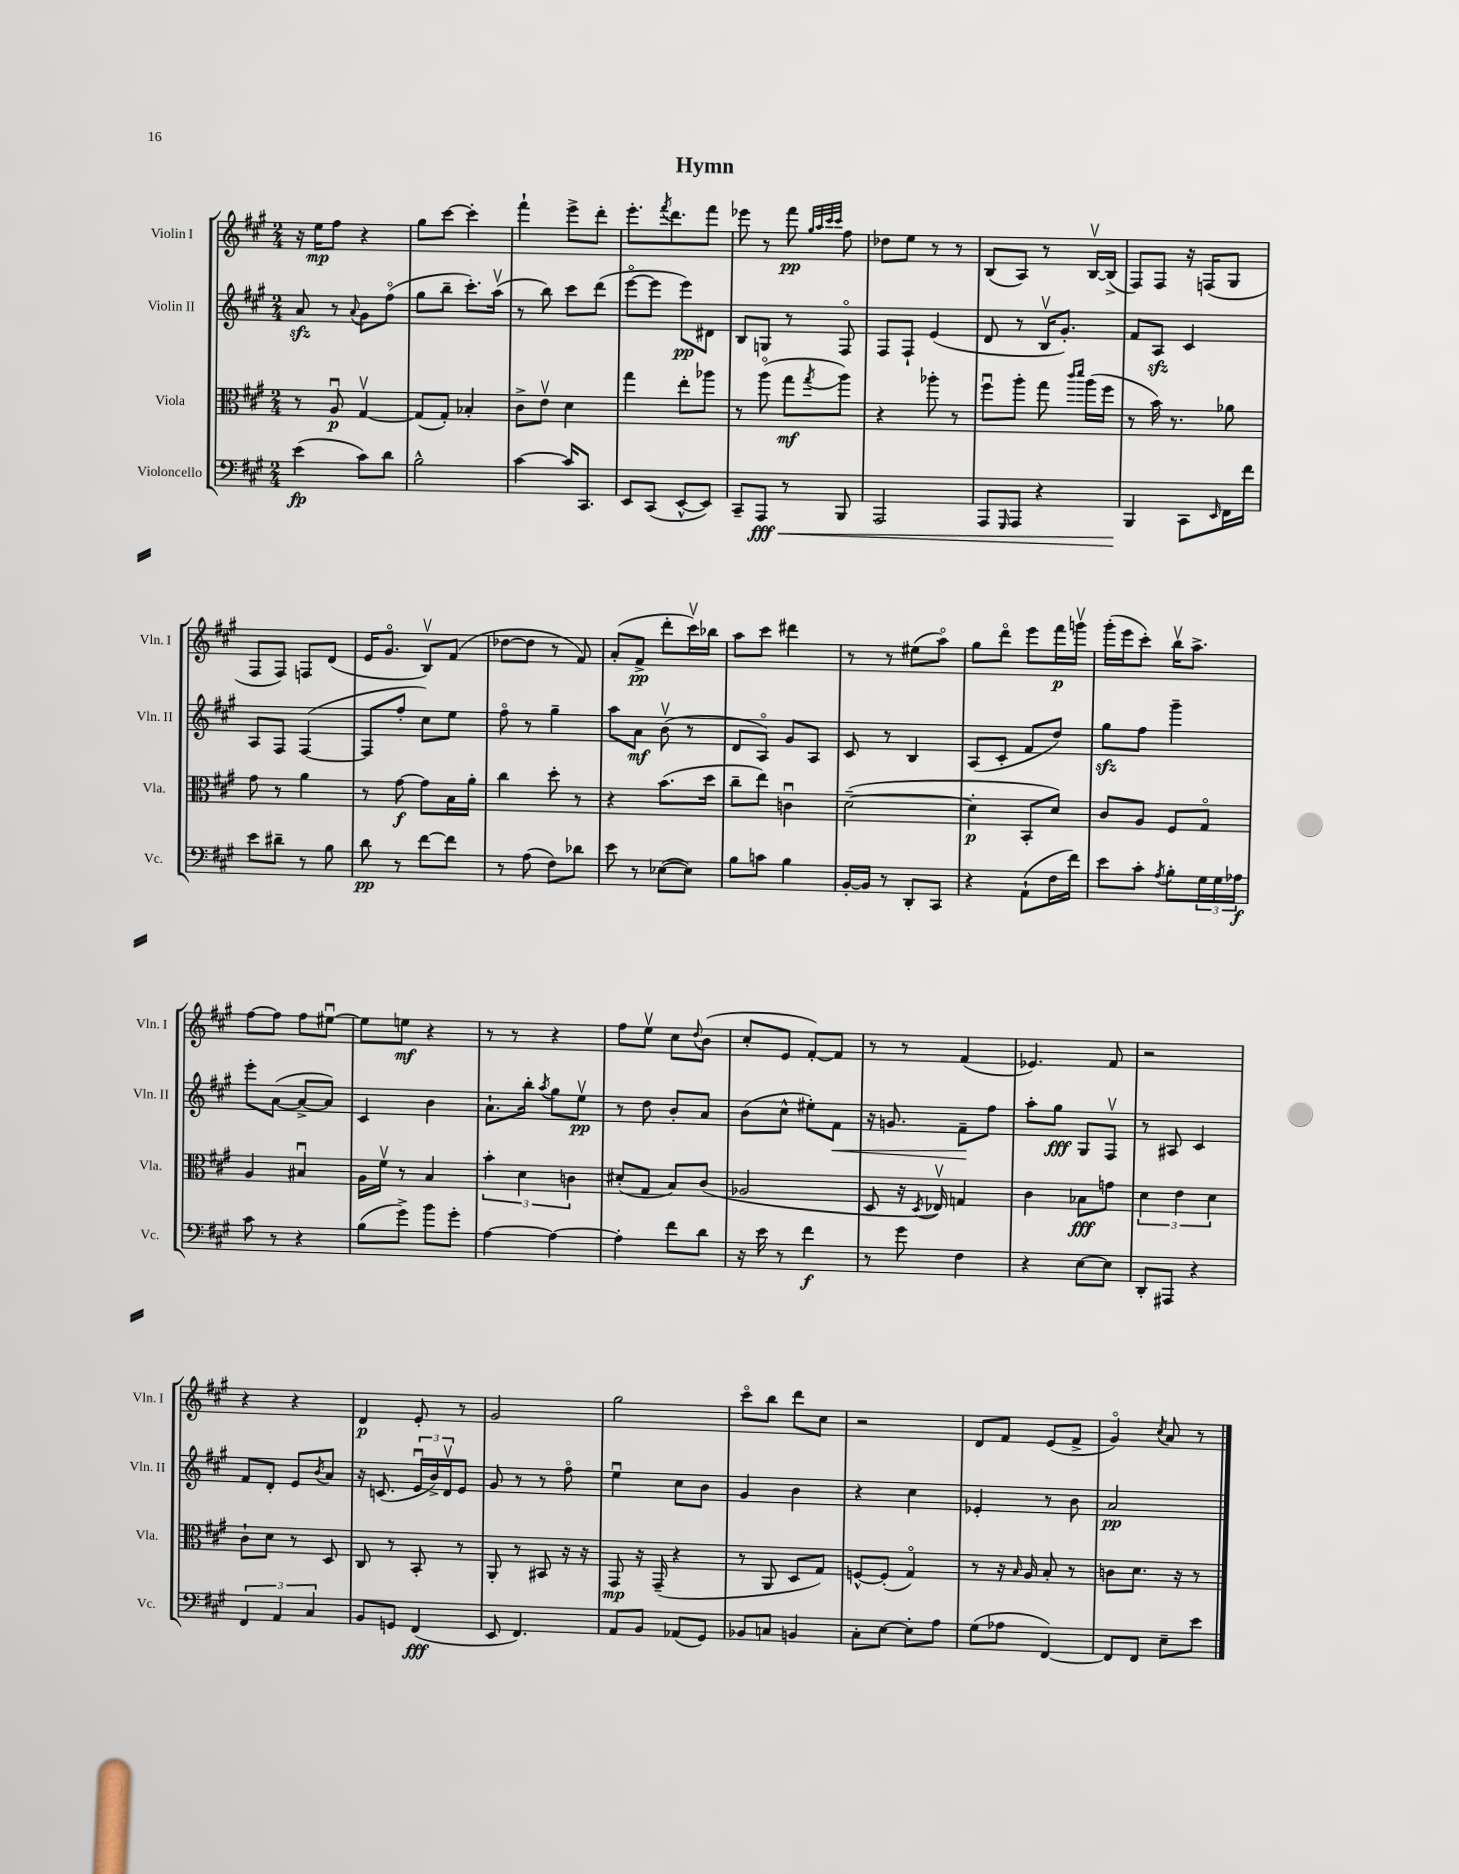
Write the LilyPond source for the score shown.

\header { title = "Hymn" }
<<
\new StaffGroup <<
\new Staff = "s0" \with { instrumentName = "Violin I" shortInstrumentName = "Vln. I" } {
    \clef treble \key a \major \numericTimeSignature \time 2/4
    r16 e''16\mp fis''8 r4 |
    gis''8 cis'''8~ cis'''4-. |
    fis'''4-! e'''8-> d'''8-. |
    e'''8.-. \acciaccatura { fis'''8 } d'''8. fis'''8 |
    ees'''8 r8 fis'''8\pp \grace { gis''32 a''32 cis'''32 cis'''32 } fis''8 |
    des''8 e''8 r8 r8 |
    b8( a8) r8 b16~\upbow b16->( |
    fis8) fis8 r16 f16( gis8 |
    fis8 fis8) f8 d'8( |
    e'16 gis'8.\flageolet b8\upbow) fis'8( |
    des''8~ des''8 r8 fis'8) |
    a'8-.( fis'8->\pp d'''8-. cis'''16\upbow) bes''16 |
    a''8 cis'''8 dis'''4 |
    r8 r8 eis''8( a''8\flageolet) |
    gis''8 d'''8\flageolet e'''8 fis'''16\p g'''16\upbow |
    gis'''16-.( e'''16 cis'''8-.) b''16\upbow a''8.-> |
    fis''8~ fis''8 fis''8 eis''8~\downbow |
    eis''8 e''8\mf r4 |
    r8 r8 r4 |
    fis''8 e''8\upbow cis''8 \appoggiatura { d''8 } b'8( |
    cis''8-. e'8 fis'8~-.) fis'8 |
    r8 r8 fis'4( |
    ees'4.) fis'8 |
    r2 |
    r4 r4 |
    d'4\p e'8-. r8 |
    gis'2 |
    gis''2 |
    cis'''8\flageolet b''8 d'''8 cis''8 |
    r2 |
    d'8 fis'8 e'8( fis'8-> |
    gis'4\flageolet) \acciaccatura { cis''8 } a'8 r8 \bar "|." |
}
\new Staff = "s1" \with { instrumentName = "Violin II" shortInstrumentName = "Vln. II" } {
    \clef treble \key a \major \numericTimeSignature \time 2/4
    a'8\sfz r8 \appoggiatura { a'8 } gis'8 fis''8\flageolet( |
    gis''8 b''8-- cis'''8.-.) a''16\upbow( |
    r8 b''8) cis'''8 d'''8( |
    e'''8~\flageolet e'''8 e'''8\pp) dis'8 |
    b8 g8 r8 fis8\flageolet |
    fis8 fis8-! e'4( |
    d'8 r8 b16\upbow gis'8.-.) |
    fis'8 a8\sfz cis'4 |
    a8 fis8 fis4~( |
    fis8 fis''8-. cis''8) e''8 |
    fis''8\flageolet r8 gis''4-- |
    a''8 a'8\mf b'8\upbow( r8 |
    d'8 a8\flageolet) gis'8 a8 |
    cis'8 r8 b4 |
    a8( cis'8-. fis'8 d''8) |
    gis''8\sfz fis''8 gis'''4-- |
    e'''8-. a'8~( a'8~-> a'8) |
    cis'4 b'4 |
    a'8.-! b''16-. \acciaccatura { a''8 } gis''8 e''8\upbow\pp |
    r8 d''8 b'8-. a'8 |
    b'8( cis''8-^ eis''8-.) fis'8\< |
    r16 g'8. fis'8--\! fis''8 |
    a''8-. gis''8\fff gis8 fis8\upbow |
    r8 ais8 cis'4 |
    fis'8 d'8-. e'8 \acciaccatura { b'8 } a'8 |
    r16 c'8.( \tuplet 3/2 { e'16\downbow b'16->) d'16\upbow } e'8 |
    gis'8 r8 r8 fis''8\flageolet |
    e''4\downbow cis''8 b'8 |
    gis'4 b'4 |
    r4 cis''4 |
    ees'4-. r8 b'8 |
    a'2\pp \bar "|." |
}
\new Staff = "s2" \with { instrumentName = "Viola" shortInstrumentName = "Vla." } {
    \clef alto \key a \major \numericTimeSignature \time 2/4
    r8 a8\downbow\p gis4~\upbow |
    gis8( gis8-.) bes4-. |
    cis'8-> e'8\upbow d'4 |
    gis''4 e''8-. aes''8 |
    r8 a''8\flageolet( gis''8\mf \acciaccatura { gis''8 } a''8) |
    r4 aes''8-. r8 |
    fis''8\downbow a''8-. gis''8 \grace { cis'''16 d'''16 } a''16( fis''16 |
    r8 b'16) r8. aes'8 |
    gis'8 r8 a'4 |
    r8 gis'8~\f gis'8 b16 a'16-. |
    cis''4 d''8-. r8 |
    r4 b'8.( d''16 |
    cis''8-- e''8) c'4\downbow |
    d'2~--( |
    d'4-.\p b,8-. d'8) |
    cis'8 a8 fis8 gis8\flageolet |
    a4 bis4\downbow |
    a16 fis'16\upbow r8 b4 |
    \tuplet 3/2 { b'4-. d'4 c'4 } |
    dis'8-.( gis8 b8) cis'8( |
    aes2 |
    d8 r16 \acciaccatura { d8 } ees16\upbow) g4 |
    cis'4 bes8\fff g'8 |
    \tuplet 3/2 { d'4 e'4 d'4 } |
    cis'8-! d'8 r8 d8 |
    cis8 r8 b,8-. r8 |
    a,8-. r8 bis,8 r16 r16 |
    gis,8\mp r16 gis,16--( r4 |
    r8 a,8 d8 gis8) |
    f8~-^ f8-.( gis4\flageolet) |
    r8 r16 \grace { b16 } a16 b8-. r8 |
    c'8 d'8. r16 r8 \bar "|." |
}
\new Staff = "s3" \with { instrumentName = "Violoncello" shortInstrumentName = "Vc." } {
    \clef bass \key a \major \numericTimeSignature \time 2/4
    e'4\fp( cis'8) d'8 |
    b2-^ |
    cis'4~ cis'16 cis,8. |
    e,8 cis,8( e,8~-^ e,8) |
    cis,8-- a,,8\fff\< r8 b,,8 |
    a,,2 |
    a,,8 \grace { gis,,16 } a,,8 r4 |
    b,,4\! cis,8 \grace { e,16 } fis,16 fis'16 |
    e'8 dis'8-- r8 b8 |
    d'8\pp r8 fis'8~ fis'8 |
    r8 a8( fis8) des'8 |
    e'8 r8 ees8~( ees8) |
    b8 c'8 b4 |
    b,16~-. b,16 r8 d,8-. cis,8 |
    r4 a,8-!( fis16 fis'16) |
    e'8 cis'8-. \acciaccatura { a8 } b8-. \tuplet 3/2 { gis16 gis16 aes16\f } |
    cis'8 r8 r4 |
    b8( gis'8->) b'8 gis'8-. |
    a4~ a4~ |
    a4-. fis'8 d'8 |
    r16 e'16 r8 fis'4\f |
    r8 gis'8 fis4 |
    r4 e8~ e8 |
    d,8-. ais,,8 r4 |
    \tuplet 3/2 { fis,4 a,4 cis4 } |
    b,8 g,8 fis,4\fff( |
    e,8 fis,4.) |
    a,8 b,8 aes,8( gis,8) |
    bes,8 c8 b,4 |
    cis8-. e8~ e8-. a8 |
    gis8( aes8 fis,4~) |
    fis,8 fis,8 e8-- e'8 \bar "|." |
}
>>
>>
\layout { \context { \Score \remove "Bar_number_engraver" } }
